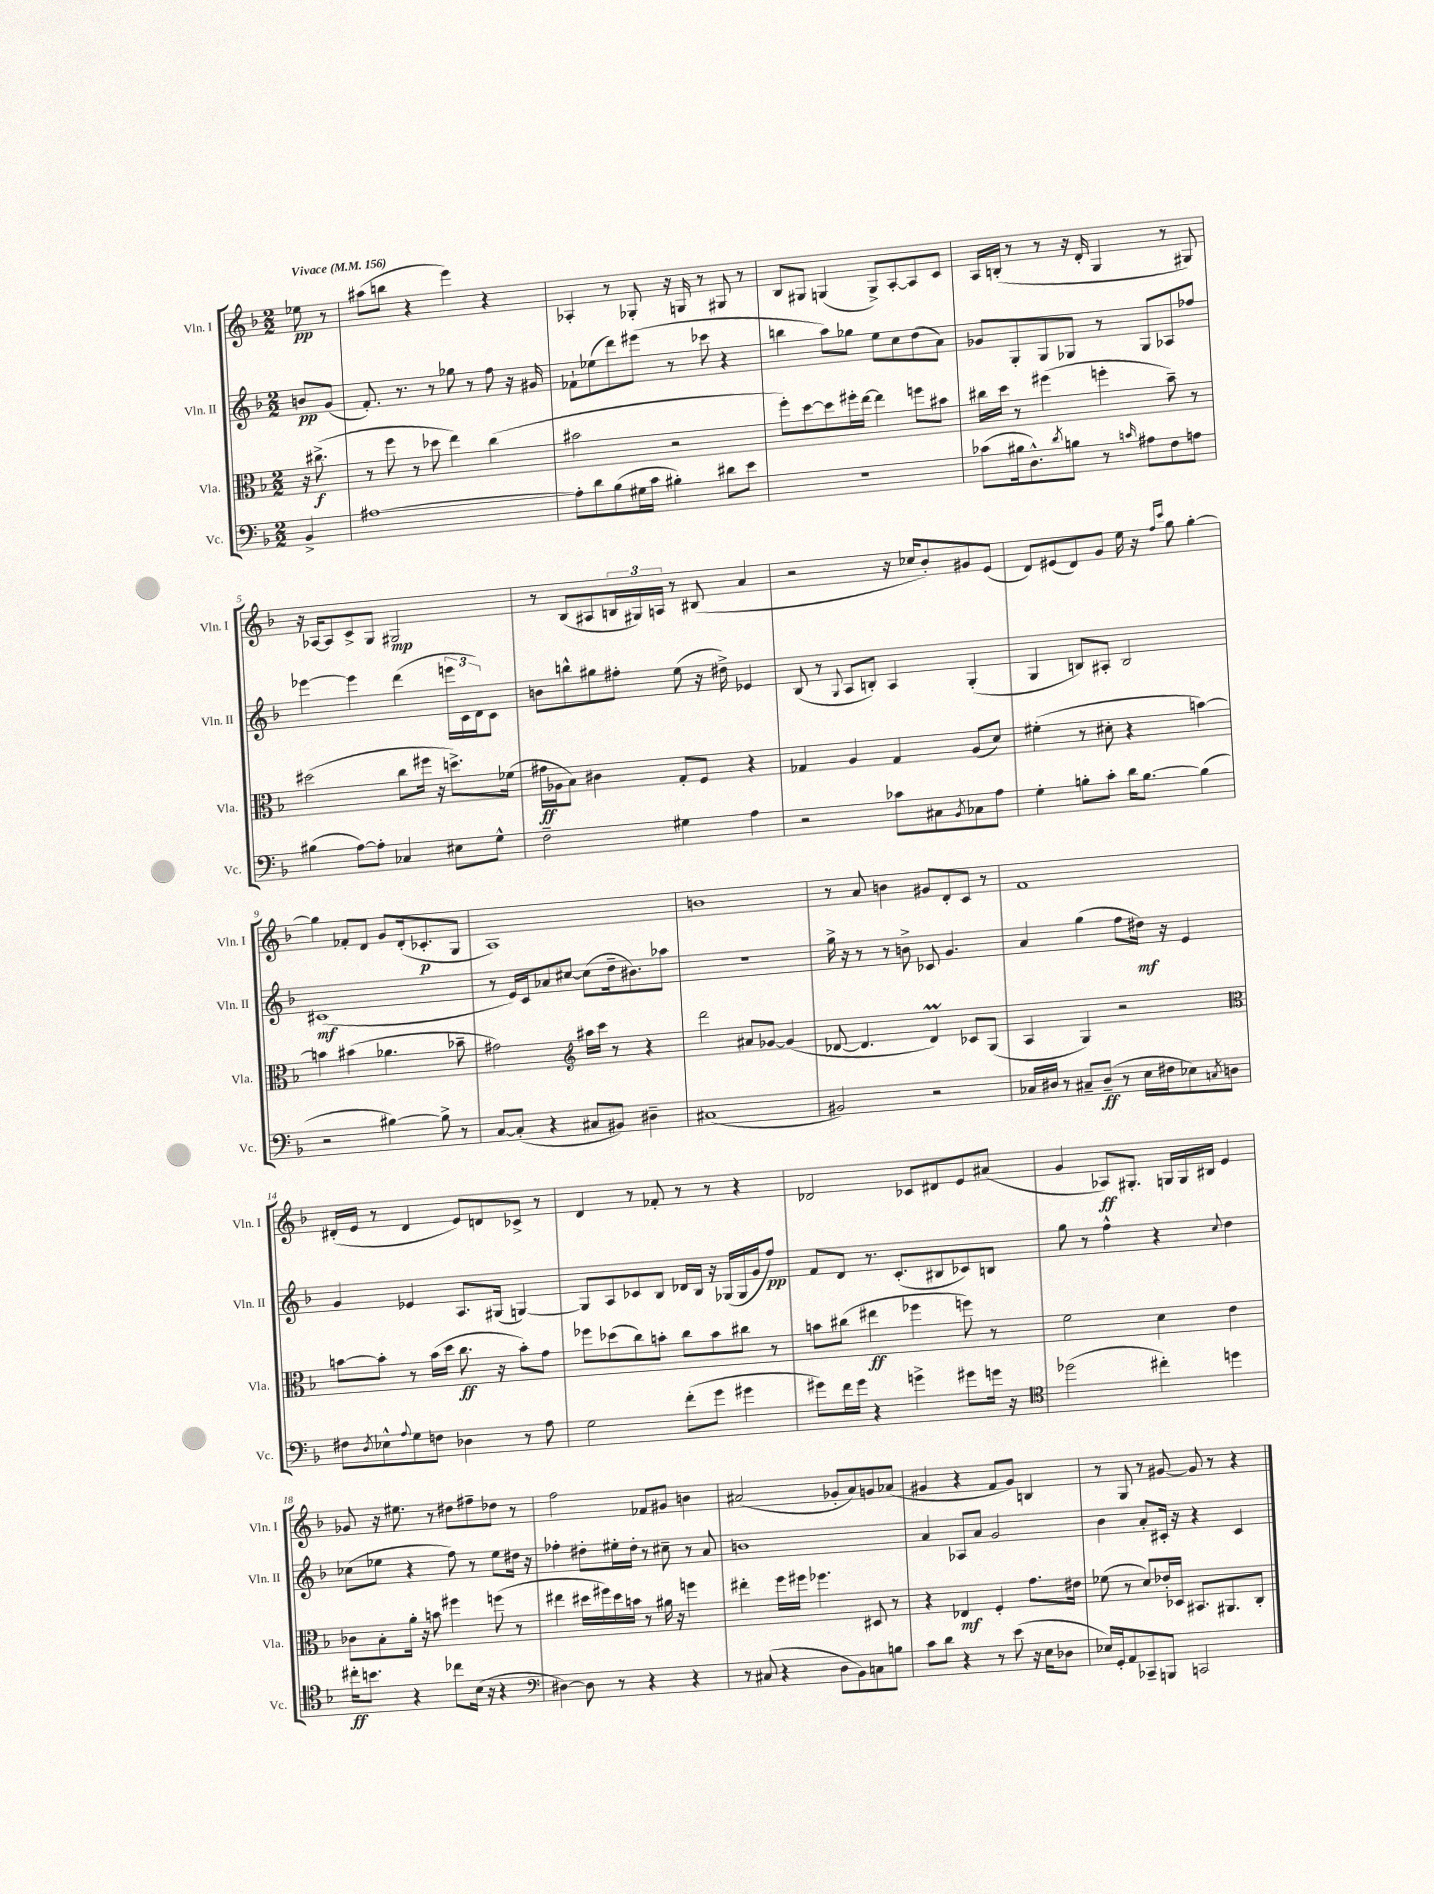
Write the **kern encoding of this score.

**kern	**dynam	**kern	**dynam	**kern	**dynam	**kern	**dynam
*part4	*part4	*part3	*part3	*part2	*part2	*part1	*part1
*staff4	*staff4	*staff3	*staff3	*staff2	*staff2	*staff1	*staff1
*I"Vc.	*	*I"Vla.	*	*I"Vln. II	*	*I"Vln. I	*
*I'Vc.	*	*I'Vla.	*	*I'Vln. II	*	*I'Vln. I	*
*clefF4	*	*clefC3	*	*clefG2	*	*clefG2	*
*k[b-]	*	*k[b-]	*	*k[b-]	*	*k[b-]	*
*M2/2	*	*M2/2	*	*M2/2	*	*M2/2	*
*MM156	*	*MM156	*	*MM156	*	*MM156	*
=	=	=	=	=	=	=	=
!	!	!	!	!	!	!LO:TX:a:B:t=Vivace	!
4BB-^/	.	16r	.	8bn/L	pp	8ee-X\	pp
.	.	(8.cc#X^\	f	.	.	.	.
.	.	.	.	(8g/J	.	8r	.
=1	=1	=1	=1	=1	=1	=1	=1
[1A#X	.	8r	.	8.f'/)	.	(8aa#X\L	.
.	.	8ff\	.	.	.	8bbn\J	.
.	.	.	.	8.r	.	.	.
.	.	8r	.	.	.	4r	.
.	.	8dd-X\	.	8r	.	.	.
.	.	4ee\)	.	8gg-X\	.	4eee\)	.
.	.	.	.	8r	.	.	.
.	.	(4cc\	.	8ff\	.	4r	.
.	.	.	.	16r	.	.	.
.	.	.	.	16g#X/	.	.	.
=2	=2	=2	=2	=2	=2	=2	=2
8A#'\L]	.	2b#X\	.	8f-X`\L	.	4A-X'/	.
8d\	.	.	.	(8ee-X\	.	.	.
(8B-\	.	.	.	8ddd\)	.	8r	.
16G#X\L	.	.	.	(8eee#X\J	.	8G-X'/	.
16c\JJ	.	.	.	.	.	.	.
4B#X'\)	.	2r	.	8r	.	16r	.
.	.	.	.	.	.	16Gn/	.
.	.	.	.	8ccc-X\	.	8r	.
8d#X\L	.	.	.	4r	.	8G#X/	.
8e\J	.	.	.	.	.	8r	.
=3	=3	=3	=3	=3	=3	=3	=3
1r	.	8ff'\L)	.	4bbn\	.	8B-/L	.
.	.	[8dd\	.	.	.	8G#X/J	.
.	.	8dd\]	.	8aa\L)	.	(4Gn/	.
.	.	16ff#X'\L	.	8gg-X\J	.	.	.
.	.	[16ee\JJ	.	.	.	.	.
.	.	4ee\]	.	8ee\L	.	8G^/L)	.
.	.	.	.	8cc\	.	[8A'/	.
.	.	8ffn\L	.	(8dd\	.	8A/]	.
.	.	8b#X\J	.	8a\J)	.	8c/J	.
=4	=4	=4	=4	=4	=4	=4	=4
(8c-X\L	.	16cc#X\LL	.	8g-X/L	.	16A/LL	.
.	.	16dd\JJ	.	.	.	(16Bn'/JJ	.
16B#X\k	.	8r	.	8G'/	.	8r	.
8.D^^\)	.	.	.	.	.	.	.
.	.	(4ff#X\	.	8G/	.	8r	.
8qd/	.	.	.	.	.	.	.
8Bn\J	.	.	.	8G-X/J	.	16r	.
.	.	.	.	.	.	16d'/	.
8r	.	4ffn'\	.	8r	.	4G/	.
16qqcn/	.	.	.	.	.	.	.
8A#X\L	.	.	.	8G-/L	.	.	.
8F\	.	8b-~\)	.	8A-X/	.	8r	.
8An\J	.	8r	.	8ff-X/J	.	8G#X/)	.
!!LO:LB:g=z
=5	=5	=5	=5	=5	=5	=5	=5
(4B#X\	.	(2dd#X\	.	[4eee-X\	.	16r	.
.	.	.	.	.	.	[16A-X/KL	.
.	.	.	.	.	.	8A-/]	.
[8A\L)	.	.	.	4eee-\]	.	8c^/	.
8A'\J]	.	.	.	.	.	8G/J	.
4C-X/	.	8cc\L	.	(4ddd\	.	2G#X/	mp
.	.	16ff#X\Jk	.	.	.	.	.
.	.	16r	.	.	.	.	.
8E#X\L	.	8.ddn^\L)	.	24eeen\LL	.	.	.
.	.	.	.	24c\	.	.	.
.	.	.	.	24d\J)	.	.	.
8G^^\J	.	.	.	8c\J	.	.	.
.	.	(16f-X\Jk	.	.	.	.	.
=6	=6	=6	=6	=6	=6	=6	=6
2F~\	.	16g#X\LL	ff	8bn\L	.	8r	.
.	.	16A-X\J	.	.	.	.	.
.	.	8B-\J)	.	8bbn^^\	.	(8B-/L	.
.	.	4c#X\	.	8gg#X\	.	8A#X/	.
.	.	.	.	8ff#X'\J	.	24Bn/L	.
.	.	.	.	.	.	24G#X/)	.
.	.	.	.	.	.	24An/JJ	.
4G#X\	.	8G'/L	.	(8ee\	.	8r	.
.	.	8F/J	.	16r	.	(8B#X/	.
.	.	.	.	16dd#X^\)	.	.	.
4A\	.	4r	.	4e-X/	.	4a/	.
=7	=7	=7	=7	=7	=7	=7	=7
2r	.	4G-X/	.	(8B-/	.	2r	.
.	.	.	.	8r	.	.	.
.	.	.	.	8qqG/	.	.	.
.	.	4A/	.	8A/L	.	.	.
.	.	.	.	8Bn'/J)	.	.	.
8c-X\L	.	4G-/	.	4A/	.	16r	.
.	.	.	.	.	.	16cc-X/KL	.
8C#X\	.	.	.	.	.	8b-'/)	.
8qBB-/	.	.	.	.	.	.	.
8C-X\	.	(8A/L	.	(4G'/	.	8g#X/	.
8A\J	.	8d/J)	.	.	.	(8e/J	.
=8	=8	=8	=8	=8	=8	=8	=8
4G'\	.	(4f#X'\	.	4G/	.	8d/L)	.
.	.	.	.	.	.	(8e#X/	.
8Bn'\L	.	8r	.	8Bn/L)	.	8d/)	.
8c'\J	.	8d#X'\	.	8A#X'/J	.	8g/J	.
16d\KL	.	4r	.	2B/	.	16ee\	.
[8.B\J	.	.	.	.	.	16r	.
.	.	.	.	.	.	16qqff/LL	.
.	.	.	.	.	.	16qqccc/JJ	.
.	.	.	.	.	.	8gg\	.
(4B\]	.	[4bn\)	.	.	.	[4gg'\	.
!!LO:LB:g=z
=9	=9	=9	=9	=9	=9	=9	=9
2r	.	4bn\]	.	(1c#X	mf	4gg\]	.
.	.	(4b#X\	.	.	.	8f-X'/L	.
.	.	.	.	.	.	8d/J	.
[4B#X\)	.	4.a-X\	.	.	.	8g/L	.
.	.	.	.	.	.	(16d'/k	.
.	.	.	.	.	.	8.c-X'/	p
8B#^\]	.	.	.	.	.	.	.
8r	.	8b-X~\	.	.	.	8G/J	.
=10	=10	=10	=10	=10	=10	=10	=10
[8C/L	.	2g#X\)	.	8r	.	1A)	.
(8C'/J]	.	.	.	16e/LL)	.	.	.
.	.	.	.	16c/J	.	.	.
4r	.	.	.	8a-X/	.	.	.
.	.	.	.	[8cc#X/J	.	.	.
*	*	*clefG2	*	*	*	*	*
8C#X/L	.	16aa#X\LL	.	(8cc#\L]	.	.	.
.	.	16ccc\JJ	.	.	.	.	.
8BB#X/J)	.	8r	.	16dd~\k	.	.	.
.	.	.	.	8.b#X\)	.	.	.
4D#X~\	.	4r	.	.	.	.	.
.	.	.	.	8aa-X\J	.	.	.
=11	=11	=11	=11	=11	=11	=11	=11
(1C#X	.	2ddd\	.	1r	.	1bn	.
.	.	8a#X/L	.	.	.	.	.
.	.	[8g-X/J	.	.	.	.	.
.	.	(4g-/]	.	.	.	.	.
=12	=12	=12	=12	=12	=12	=12	=12
2BB#X/)	.	[8d-X/	.	16gg^\	.	8r	.
.	.	.	.	16r	.	.	.
.	.	4.d-/]	.	8r	.	8a/	.
.	.	.	.	8r	.	4bn\	.
.	.	.	.	8bn^\	.	.	.
2r	.	4d-M/)	.	8c-X/	.	8g#X/L	.
.	.	.	.	4.g/	.	8d'/	.
.	.	8c-X/L	.	.	.	8c/J	.
.	.	(8G/J	.	.	.	8r	.
=13	=13	=13	=13	=13	=13	=13	=13
16C-X/LL	.	4A/	.	4a/	.	1f	.
16D#X/JJ	.	.	.	.	.	.	.
8r	.	.	.	.	.	.	.
8C#X~/L	.	4G/)	.	(4gg\	.	.	.
(8D#~/J	ff	.	.	.	.	.	.
8r	.	2r	.	8ff\L	.	.	.
16E\LL	.	.	.	16dd#X\Jk)	mf	.	.
16F#X\J	.	.	.	16r	.	.	.
8E-X\)	.	.	.	4e/	.	.	.
8qCn/	.	.	.	.	.	.	.
8Dn\J	.	.	.	.	.	.	.
!!LO:LB:g=z
=14	=14	=14	=14	=14	=14	=14	=14
*	*	*clefC3	*	*	*	*	*
8F#X\L	.	[8bn\L	.	4g/	.	(16d#X'/LL	.
.	.	.	.	.	.	16e/JJ	.
8qD/	.	.	.	.	.	.	.
8E-X^^\	.	8b'\J]	.	.	.	8r	.
8qqA/	.	.	.	.	.	.	.
8G\	.	8r	.	4e-X/	.	4d#/	.
8Fn\J	.	(16b\LL	.	.	.	.	.
.	.	16dd\JJ	.	.	.	.	.
4D-X\	.	8.cc\	ff	8.A/L	.	8e/L)	.
.	.	.	.	.	.	8dn/	.
.	.	16r	.	(16G#X/Jk	.	.	.
8r	.	8b'\L)	.	[4Gn/)	.	8c-X^/J	.
8A\	.	8g\J	.	.	.	8r	.
=15	=15	=15	=15	=15	=15	=15	=15
2G\	.	8ff-X\L	.	8G/L]	.	4d/	.
.	.	(8dd-X\	.	8A/	.	.	.
.	.	8cc\)	.	8c-X/	.	8r	.
.	.	8bn'\J	.	8B-/J	.	8f-X'/	.
(8f'\L	.	8cc\L	.	16d-X/LL	.	8r	.
.	.	.	.	16B-/JJ	.	.	.
8g\J	.	8b\	.	16r	.	8r	.
.	.	.	.	(16G-X/LL	.	.	.
4g#X\	.	8cc#X\J	.	16G-/	.	4r	.
.	.	.	.	16g/J	.	.	.
.	.	8r	.	8ff/J)	pp	.	.
=16	=16	=16	=16	=16	=16	=16	=16
8g#X\L)	.	8bn\L	.	8f/L	.	2d-X/	.
16f\L	.	(8cc#X\J	.	8d/J	.	.	.
16g#\JJ	.	.	.	.	.	.	.
4r	.	4ee#X\	ff	8.r	.	.	.
.	.	.	.	(8.c'/L	.	.	.
4gn^\	.	4ff-X\	.	.	.	8c-X/L	.
.	.	.	.	8B#X/	.	8d#X/	.
8g#X\L	.	8ffn\)	.	8c-X/)	.	8e/	.
16gn\Jk	.	8r	.	8Bn/J	.	(8a#X/J	.
16r	.	.	.	.	.	.	.
=17	=17	=17	=17	=17	=17	=17	=17
*clefC4	*	*	*	*	*	*	*
(2dd-X\	.	2f\	.	8gg\	.	4g/	.
.	.	.	.	8r	.	.	.
.	.	.	.	4ff^^\	.	8A-X/L)	ff
.	.	.	.	.	.	8.G#X'/J	.
4cc#X'\)	.	4d\	.	4r	.	.	.
.	.	.	.	.	.	16Gn/LL	.
.	.	.	.	.	.	16G/	.
.	.	.	.	.	.	16B#X/JJ	.
.	.	.	.	8qqcc/	.	.	.
4ddn\	.	4e\	.	4dd\	.	4e/	.
!!LO:LB:g=z
=18	=18	=18	=18	=18	=18	=18	=18
16cc#X'\KL	ff	8c-X\L	.	(8cc-X\L	.	8g-X/	.
8.bn\J	.	.	.	.	.	.	.
.	.	8B-'\	.	8ee-X\J	.	16r	.
.	.	.	.	.	.	8.ee#X\	.
4r	.	16a'\Jk	.	4r	.	.	.
.	.	16r	.	.	.	.	.
.	.	8bn\	.	.	.	8r	.
8cc-X\L	.	4ff#X\	.	8ff\)	.	8dd#X\L	.
(16B-\Jk	.	.	.	8r	.	8ff#X~\	.
16r	.	.	.	.	.	.	.
4r	.	(8ffn\	.	8ee-\L	.	8dd-X\J	.
.	.	8r	.	16dd#X\Jk	.	8r	.
.	.	.	.	16r	.	.	.
=19	=19	=19	=19	=19	=19	=19	=19
*clefF4	*	*	*	*	*	*	*
[4D#X\)	.	4ee#X\	.	4ff-X'\	.	2ff\	.
8D#\]	.	16dd#X\LL	.	8dd#X'\L	.	.	.
.	.	16ff#X\)	.	.	.	.	.
8r	.	16dd#\	.	16ee#X'\L	.	.	.
.	.	16bn\JJ	.	16dd#'\JJ	.	.	.
4r	.	8r	.	8r	.	8f-X/L	.
.	.	16a#X\	.	8cc#X~\	.	8g#X/J	.
.	.	16r	.	.	.	.	.
4r	.	4ffn\	.	8r	.	4bn\	.
.	.	.	.	8a/	.	.	.
=20	=20	=20	=20	=20	=20	=20	=20
8r	.	4ee#X'\	.	1bn	.	(2a#X/	.
(8C#X/	.	.	.	.	.	.	.
4r	.	16ff\LL	.	.	.	.	.
.	.	16ff#X\JJ	.	.	.	.	.
.	.	4.ff-X\	.	.	.	.	.
8D\L	.	.	.	.	.	8g-X'/L	.
8BB-\)	.	.	.	.	.	8a#/)	.
8Cn\	.	8D#X/	.	.	.	8gn/	.
8Bn\J	.	8r	.	.	.	(8a-X/J	.
=21	=21	=21	=21	=21	=21	=21	=21
8c\L	.	4r	.	4a/	.	4g#X/	.
8d\J	.	.	.	.	.	.	.
4r	.	4E-X/	mf	8A-X/L	.	4r	.
.	.	.	.	8a/J	.	.	.
8r	.	4F'/	.	2g/	.	8f/L	.
(8e\	.	.	.	.	.	8g#/J)	.
16r	.	8.g\L	.	.	.	4Bn/	.
16E\KL	.	.	.	.	.	.	.
8D-X\J	.	.	.	.	.	.	.
.	.	16e#X\Jk	.	.	.	.	.
=22	=22	=22	=22	=22	=22	=22	=22
16E-X/LL)	.	(8f-X\	.	4b-\	.	8r	.
16GG'/J	.	.	.	.	.	.	.
8AA/	.	8r	.	.	.	8G/	.
8CC-X~/	.	8d/L)	.	8a'/L	.	8r	.
8BBBn/J	.	16e-X'/L	.	16c#X'/Jk	.	[8g#X/	.
.	.	16D-X/JJ	.	16r	.	.	.
2CCn/	.	8.BB#X/L	.	4r	.	8g#/]	.
.	.	.	.	.	.	8r	.
.	.	8.AA#X/	.	.	.	.	.
.	.	.	.	4c#/	.	4r	.
.	.	8C'/J	.	.	.	.	.
==	==	==	==	==	==	==	==
*-	*-	*-	*-	*-	*-	*-	*-
